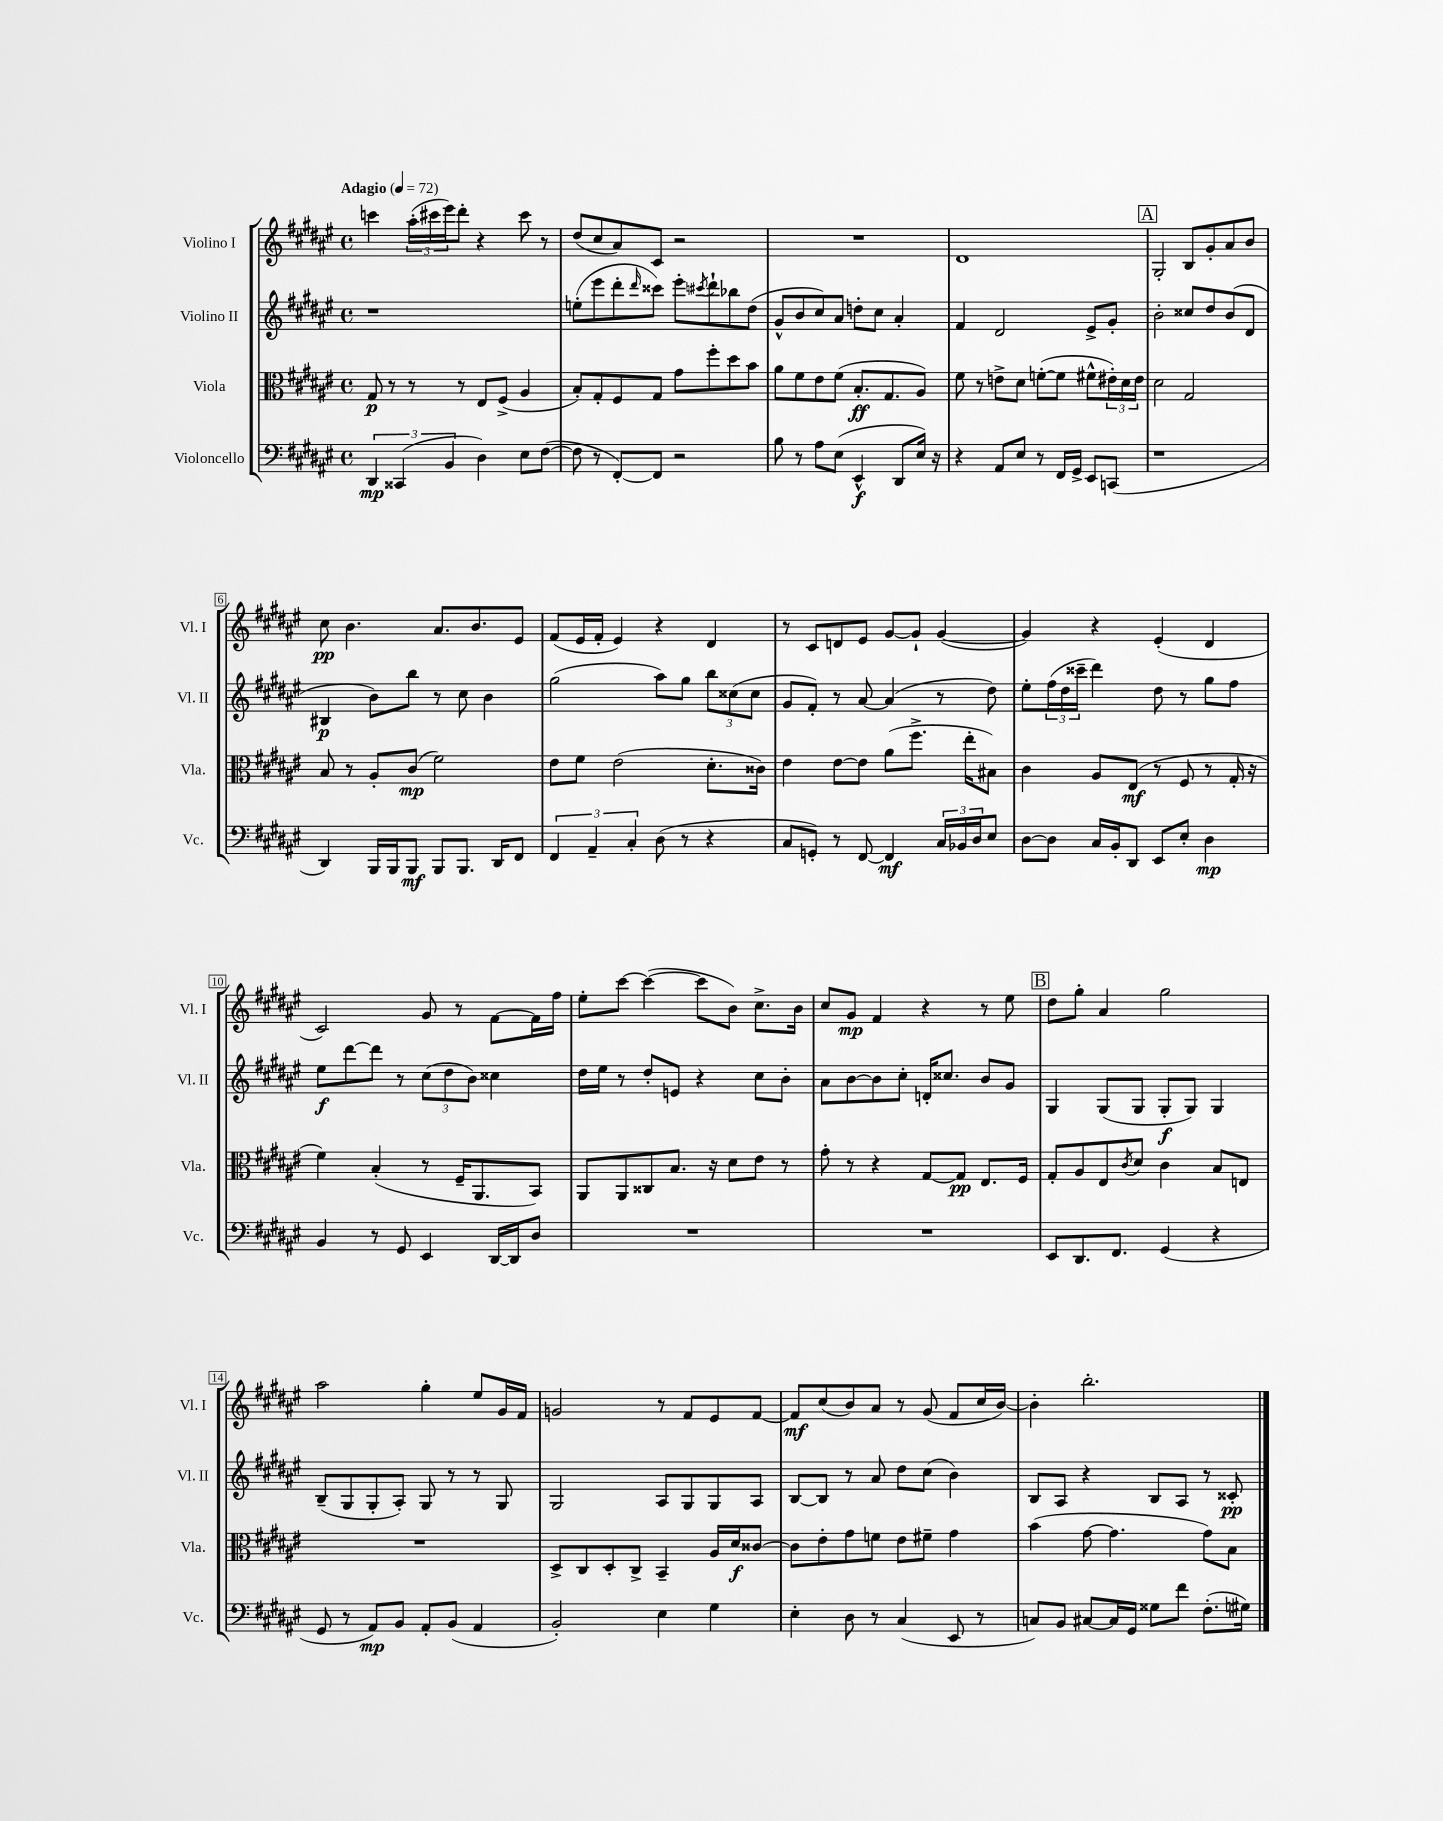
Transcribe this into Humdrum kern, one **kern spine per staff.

**kern	**kern	**kern	**kern
*staff4	*staff3	*staff2	*staff1
*clefF4	*clefC3	*clefG2	*clefG2
*k[f#c#g#d#a#e#]	*k[f#c#g#d#a#e#]	*k[f#c#g#d#a#e#]	*k[f#c#g#d#a#e#]
*M4/4	*M4/4	*M4/4	*M4/4
*met(c)	*met(c)	*met(c)	*met(c)
*MM72	*MM72	*MM72	*MM72
6DD#/	8G#/	1r	4ccc\
.	8r	.	.
(6CC##/	.	.	.
.	8r	.	(24aa#'\LL
.	.	.	24ccc#\
6BB/	.	.	24eee#\J)
.	8r	.	8ddd#'\J
4D#\)	8E#/L	.	4r
.	(8F#^/J	.	.
8E#\L	4A#/	.	8ccc#\
([8F#\J	.	.	8r
=	=	=	=
8F#\]	8B'/L)	(8ee'\L	(8dd#/L
8r	8G#'/	8eee#\	8cc#/
[8FF#'/L)	8F#/	8ddd#'\	8a#/)
.	.	16qqddd#/	.
8FF#/]J	8G#/J	8ccc##\J)	8c#/J
2r	8g#\L	8eee#'\L	2r
.	.	8qccc#/	.
.	8ff#'\	8ddd#`\	.
.	8dd#\	8bb-\	.
.	8b\J	(8dd#\J	.
=	=	=	=
8B\	8a#\L	8g#^^/L	1r
8r	8f#\	8b/	.
8A#\L	8e#\	8cc#/)	.
(8E#\J	(8f#\J	8a#/J	.
4EE#^^/	8.B'/L	8dd'\L	.
.	.	8cc#\J	.
.	8.G#/	.	.
8DD#/L	.	4a#'/	.
16E#/Jk)	8A#/J)	.	.
16r	.	.	.
=	=	=	=
4r	8f#\	4f#/	1d#
.	8r	.	.
8AA#/L	8e^\L	2d#/	.
8E#/J	8d#\J	.	.
8r	([8f'\L	.	.
16FF#/LL	8f\]J	.	.
16GG#^/JJ	.	.	.
8EE#/L	8f#^^\L	8e#^/L	.
(8CC/J	24e#'\L)	8g#'/J	.
.	24d#\	.	.
.	24e#\JJ	.	.
=	=	=	=
1r	2d#\	2b'\	2G#'/
.	2G#/	8cc##/L	8B/L
.	.	8dd#/	8g#'/
.	.	(8b/	8a#/
.	.	8d#/J	8b/J
=	=	=	=
4DD#/)	8B/	4B#/	8cc#\
.	8r	.	4.b\
16BBB/LL	8A#'/L	8b\L)	.
16BBB/J	.	.	.
8BBB/J	(8c#/J	8bb\J	.
8BBB/L	2f#\)	8r	8.a#/L
8.BBB/J	.	8cc#\	.
.	.	.	8.b/
.	.	4b\	.
16DD#/LK	.	.	.
8FF#/J	.	.	8e#/J
=	=	=	=
6FF#/	8e#\L	(2gg#\	(8f#/L
.	8f#\J	.	16e#/L
6AA#~/	.	.	.
.	.	.	16f#'/JJ
.	(2e#\	.	4e#/)
6C#'/	.	.	.
(8D#\	.	8aa#\L)	4r
8r	.	8gg#\J	.
4r	8.d#'\L	12bb\L	4d#/
.	.	(12cc##\	.
.	.	12cc##\J	.
.	16c##\Jk)	.	.
=	=	=	=
8C#/L	4e#\	8g#/L	8r
8GG'/J)	.	8f#'/J)	8c#/L
8r	[8e#\L	8r	8d/
[8FF#/	8e#\]J	[8a#/	8e#/J
4FF#/]	(8a#\L	(4a#/]	[8g#/L
.	8.ff#^\J	.	8g#`/]J
24C#/LL	.	8r	([4g#/
24BB-/	.	.	.
.	16ee#'\LK	.	.
24D#/J	.	.	.
8E#/J	8B#\J)	8dd#\)	.
=	=	=	=
[8D#\L	4c#\	8ee#'\L	4g#/])
8D#\]J	.	(24ff#\L	.
.	.	24dd#\	.
.	.	24ccc##~\JJ	.
16C#/LL	8A#/L	4ddd#\)	4r
16BB'/J	.	.	.
8DD#/J	(8E#/J	.	.
8EE#/L	8r	8dd#\	(4e#'/
8E#'/J	8F#/	8r	.
4D#\	8r	8gg#\L	4d#/
.	16G#'/	8ff#\J	.
.	16r	.	.
=	=	=	=
4BB/	4f#\)	8ee#\L	2c#/)
.	.	[8ddd#\	.
8r	(4B'/	8ddd#\]J	.
8GG#/	.	8r	.
4EE#/	8r	(12cc#\L	8g#/
.	.	12dd#\	.
.	16F#~/LK	.	8r
.	.	12b\J)	.
.	8.AA#/	.	.
[16DD#/LL	.	4cc##\	[8f#\L
16DD#/]J	.	.	.
8D#/J	8BB/J)	.	16f#\]L
.	.	.	16ff#\JJ
=	=	=	=
1r	8AA#/L	16dd#\LL	8ee#'\L
.	.	16ee#\JJ	.
.	8AA#/	8r	[8ccc#\J
.	8C##/	8dd#'/L	(4ccc#\_
.	8.B/J	8e/J	.
.	.	4r	8ccc#\]L
.	16r	.	.
.	8d#\L	.	8b\J)
.	8e#\J	8cc#\L	8.cc#^\L
.	8r	8b'\J	.
.	.	.	16b\Jk
=	=	=	=
1r	8g#'\	8a#\L	8cc#/L
.	8r	[8b\	8g#/J
.	4r	8b\]	4f#/
.	.	8cc#'\J	.
.	[8G#/L	16d'/LK	4r
.	.	8.cc##/J	.
.	8G#/]J	.	.
.	8.E#/L	8b/L	8r
.	.	8g#/J	8ee#\
.	16F#/Jk	.	.
=	=	=	=
8EE#/L	8G#'/L	4G#/	8dd#\L
8.DD#/	8A#/	.	8gg#'\J
.	8E#/	(8G#/L	4a#/
8.FF#/J	.	.	.
.	8qc#/	.	.
.	8d#/J	8G#/J	.
(4GG#/	4c#\	8G#'/L	2gg#\
.	.	8G#/J)	.
4r	8B/L	4G#/	.
.	8E/J	.	.
=	=	=	=
8GG#/	1r	(8B~/L	2aa#\
8r	.	8G#/	.
8AA#/L)	.	8G#'/	.
8BB/J	.	8A#'/J)	.
8AA#'/L	.	8G#/	4gg#'\
(8BB/J	.	8r	.
4AA#/	.	8r	8ee#/L
.	.	8G#/	16g#/L
.	.	.	16f#/JJ
=	=	=	=
2BB'/)	8D#^/L	2G#/	2g/
.	8C#/	.	.
.	8D#'/	.	.
.	8C#^/J	.	.
4E#\	4BB~/	8A#/L	8r
.	.	8G#/	8f#/L
4G#\	16A#/LL	8G#/	8e#/
.	16d#/J	.	.
.	[8c##/J	8A#/J	[8f#/J
=	=	=	=
4E#'\	8c##\]L	[8B/L	8f#/]L
.	8e#'\	8B/]J	(8cc#/
8D#\	8g#\	8r	8b/)
8r	8f\J	8a#/	8a#/J
(4C#/	8e#\L	8dd#\L	8r
.	8f#~\J	(8cc#\J	(8g#/
8EE#/	4g#\	4b\)	8f#/L
8r	.	.	16cc#/L
.	.	.	[16b/JJ)
=	=	=	=
8C/L)	(4b\	8B/L	4b'\]
8BB/J	.	8A#/J	.
[8C#/L	[8g#\	4r	2.bb'\
16C#/]L	4.g#\]	.	.
16GG#/JJ	.	.	.
8G##\L	.	8B/L	.
8f#\J	.	8A#/J	.
(8.F#'\L	8g#\L)	8r	.
.	8B\J	8c##'/	.
16G#\Jk)	.	.	.
==	==	==	==
*-	*-	*-	*-
